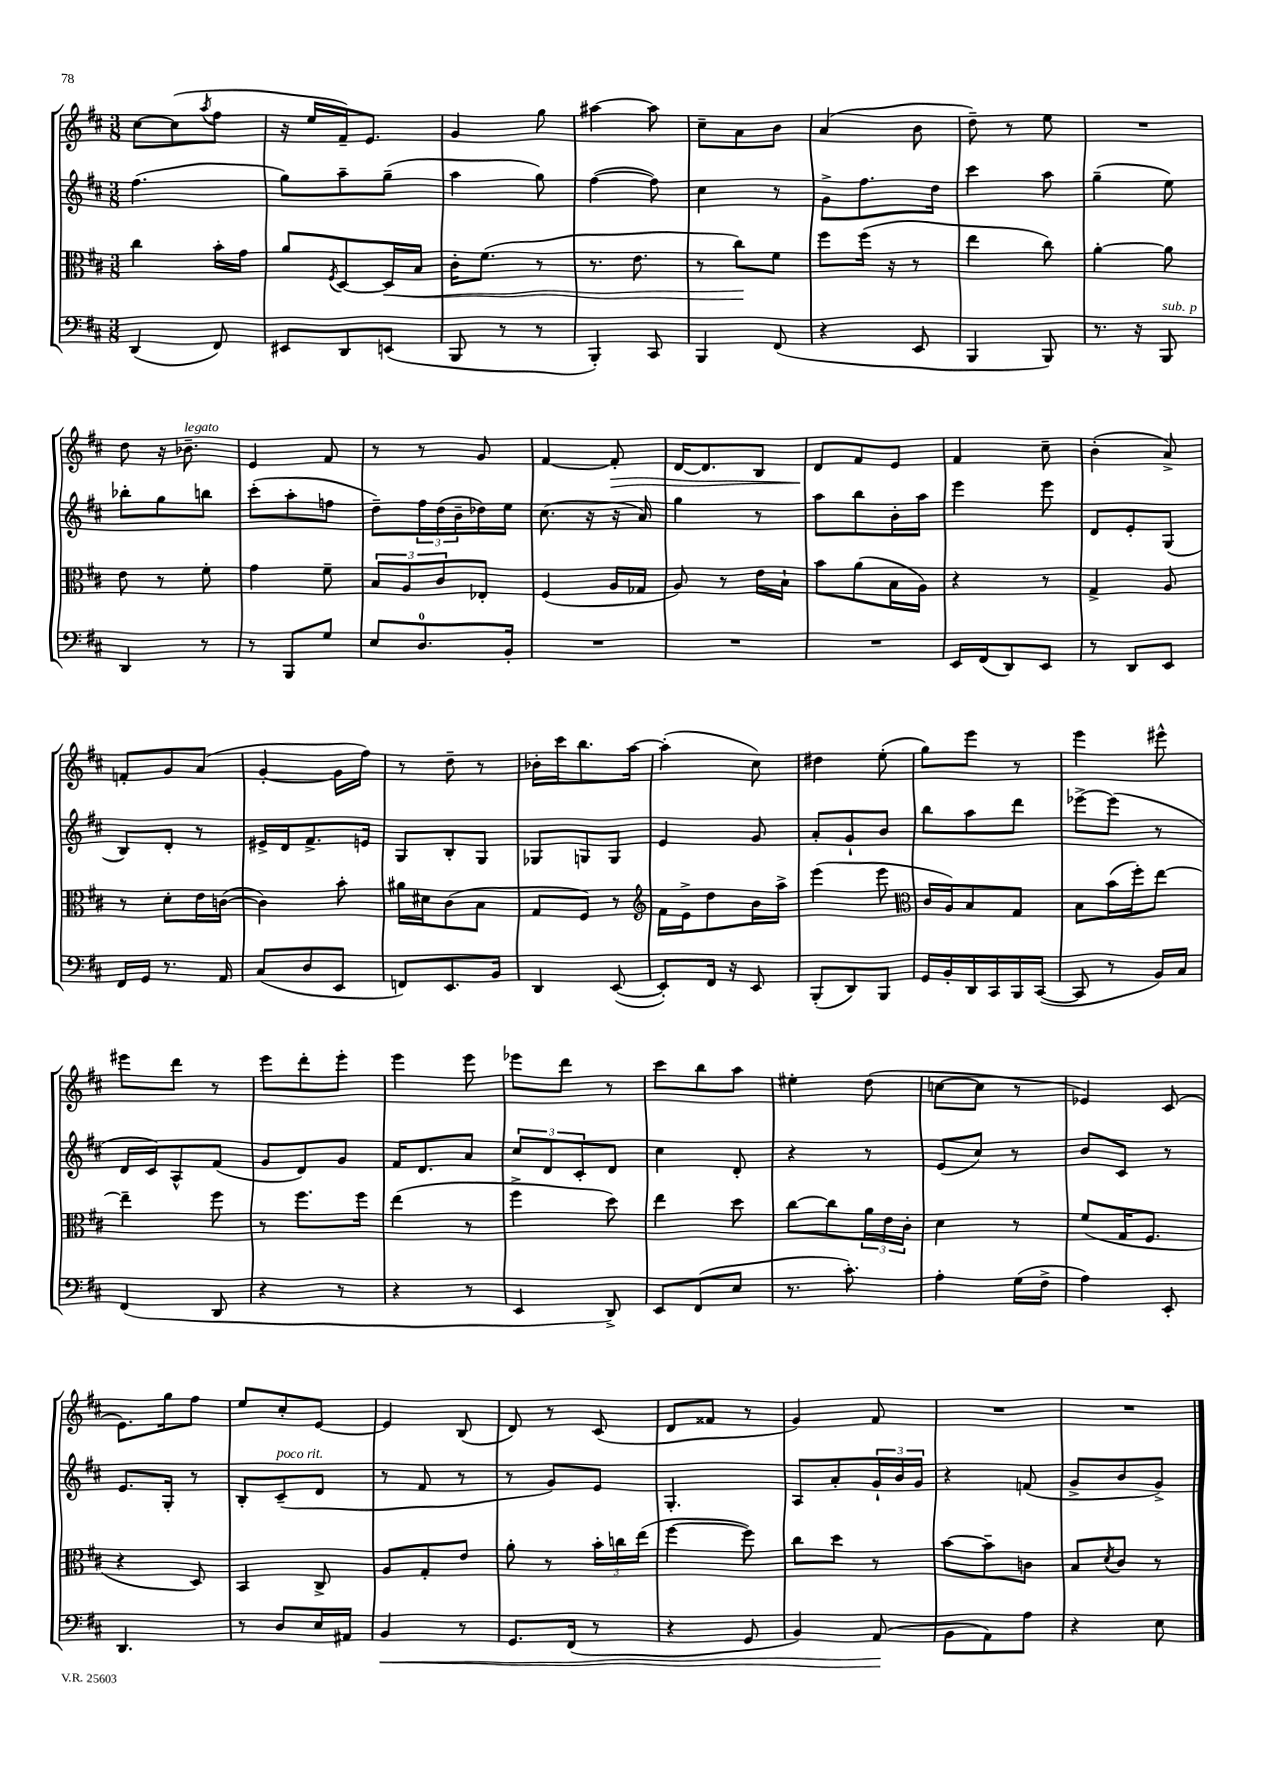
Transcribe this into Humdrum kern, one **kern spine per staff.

**kern	**kern	**kern	**kern
*staff4	*staff3	*staff2	*staff1
*clefF4	*clefC3	*clefG2	*clefG2
*k[f#c#]	*k[f#c#]	*k[f#c#]	*k[f#c#]
*M3/8	*M3/8	*M3/8	*M3/8
(4DD	4cc#	(4.ff#	[8cc#
.	.	.	(8cc#]
.	.	.	8qaa
8FF#)	16b'	.	8ff#
.	16g	.	.
=	=	=	=
8EE#	8a	8gg)	16r
.	.	.	16ee
.	8qF#	.	.
8DD	[8D	8aa~	16f#~)
.	.	.	8.e
(8EE	16D]	(8gg~	.
.	16B	.	.
=	=	=	=
8BBB	16c#'	4aa	4g
.	(8.f#	.	.
8r	.	.	.
8r	8r	8gg)	8gg
=	=	=	=
4BBB')	8.r	([4ff#	[4aa#
.	8.e	.	.
8CC#	.	8ff#])	8aa#]
=	=	=	=
4BBB	8r	4cc#	8cc#~
.	8cc#)	.	8a
(8FF#	8f#	8r	8b
=	=	=	=
4r	8ff#	8g^	(4a
.	(16ff#	8.ff#	.
.	16r	.	.
8EE	8r	.	8b
.	.	16dd	.
=	=	=	=
4BBB	4ee	4ccc#	8dd~)
.	.	.	8r
8BBB)	8cc#)	8aa	8ee
=	=	=	=
8.r	[4a'	(4gg~	4.r
16r	.	.	.
8BBB	8a]	8ee)	.
=	=	=	=
4DD	8e	8bb-'	8dd
.	8r	8gg	16r
.	.	.	8.b-~
8r	8f#'	8bb	.
=	=	=	=
8r	4g	(8ccc#'	4e
8BBB	.	8aa'	.
8G	8f#~	8ff	8f#
=	=	=	=
8E	12B	8dd~)	8r
.	12A	.	.
8.D	.	24ff#	8r
.	12c#	(24dd	.
.	.	24b~	.
.	8E-'	16dd-)	8g
16BB'	.	16ee	.
=	=	=	=
4.r	(4F#	(8.cc#	[4f#
.	.	16r	.
.	16A	16r	8f#']
.	16G-	16a)	.
=	=	=	=
4.r	8A)	4gg	[16d
.	.	.	8.d]
.	8r	.	.
.	16e	8r	8B
.	16B`	.	.
=	=	=	=
4.r	8b	8aa	8d
.	(8a	8bb	8f#
.	16B	16b'	8e
.	16A)	16aa	.
=	=	=	=
16EE	4r	4eee	4f#
(16FF#	.	.	.
8DD)	.	.	.
8EE	8r	8eee	8cc#~
=	=	=	=
8r	4G^	8d	(4b'
8DD	.	8e'	.
8EE	8A	(8G	8a^)
=	=	=	=
16FF#	8r	8B)	8f'
16GG	.	.	.
8.r	8d'	8d'	8g
.	16e	8r	(8a
16AA	([16c	.	.
=	=	=	=
(8C#	4c])	16e#^	[4g'
.	.	16d	.
8D	.	8.f#^	.
8EE	8b'	.	16g]
.	.	16e	16ff#)
=	=	=	=
8FF)	16a#	8G	8r
.	16d#	.	.
8.EE	(8c#	8B'	8dd~
.	8B	8G	8r
16BB	.	.	.
=	=	=	=
4DD	8G	8G-	16b-'
.	.	.	16ccc#
.	8F#)	8G	8.bb
([8EE	8r	8G	.
.	.	.	[16aa
=	=	=	=
*	*clefG2	*	*
8EE'])	16f#	4e	(4aa']
.	16e^	.	.
16FF#	8dd	.	.
16r	.	.	.
8EE	16b	8g	8cc#)
.	16aa^	.	.
=	=	=	=
(8BBB'	(4eee	8a'	4dd#
8DD)	.	8g`	.
8BBB	8eee	8b	(8ee'
=	=	=	=
*	*clefC3	*	*
16GG	16c#	8bb	8gg)
16BB'	16A)	.	.
16DD	8B	8aa	8eee
16CC#	.	.	.
16BBB	8G	8ddd	8r
([16CC#	.	.	.
=	=	=	=
8CC#]	8B	[8eee-^	4eee
8r	(16b	(8eee-]	.
.	16ff#')	.	.
16BB)	[8ee	8r	8eee#^^
16C#	.	.	.
=	=	=	=
(4FF#	4ee~]	16d	8eee#
.	.	16c#)	.
.	.	8A^^	8ddd
8DD	8ff#	(8f#	8r
=	=	=	=
4r	8r	8g	8eee
.	8.ff#	8d)	8ddd'
8r	.	8g	8eee'
.	16ff#	.	.
=	=	=	=
4r	(4ee	16f#	4eee
.	.	8.d	.
8r	8r	8a	8eee
=	=	=	=
4EE	4ff#^	12cc#	8eee-
.	.	12d	.
.	.	.	8ddd
.	.	12c#'	.
8DD^)	8dd)	8d	8r
=	=	=	=
8EE	4ee	4cc#	8ccc#
(8FF#	.	.	8bb
8E	8dd	8d'	8aa
=	=	=	=
8.r	[8cc#	4r	4ee#'
.	8cc#]	.	.
8.c#')	.	.	.
.	24a	8r	(8dd
.	24e	.	.
.	24c#'	.	.
=	=	=	=
4A'	4d	(8e	[8cc
.	.	8cc#)	8cc]
(16G	8r	8r	8r
16F#^	.	.	.
=	=	=	=
4A)	(8f#	8b	4e-)
.	16G	8c#	.
.	8.F#	.	.
8EE'	.	8r	(8c#
=	=	=	=
4.DD	4r	8.e	8.e)
.	.	16G'	16gg
.	8D)	8r	8ff#
=	=	=	=
8r	4BB	8B'	8ee
8D	.	(8c#~	8cc#'
16E	8C#^	8d	[8e
16AA#	.	.	.
=	=	=	=
4BB	8A	8r	4e]
.	8G'	8f#	.
8r	8e	8r	(8B
=	=	=	=
8.GG	8a'	8r	8d)
.	8r	8g)	8r
(16FF#	.	.	.
8r	24b'	8e	(8c#
.	24cc	.	.
.	(24ee	.	.
=	=	=	=
4r	[4ff#	4.G'	8d
.	.	.	8f##
8GG	8ff#])	.	8r
=	=	=	=
4BB)	8cc#	8A	4g)
.	8dd	8a'	.
(8AA	8r	24g`	8f#
.	.	24b	.
.	.	24g	.
=	=	=	=
8BB	[8b	4r	4.r
8AA)	8b~]	.	.
8A	8c	(8f	.
=	=	=	=
4r	8B	8g^	4.r
.	8qd	.	.
.	8c#	8b	.
8E	8r	8g^)	.
==	==	==	==
*-	*-	*-	*-
